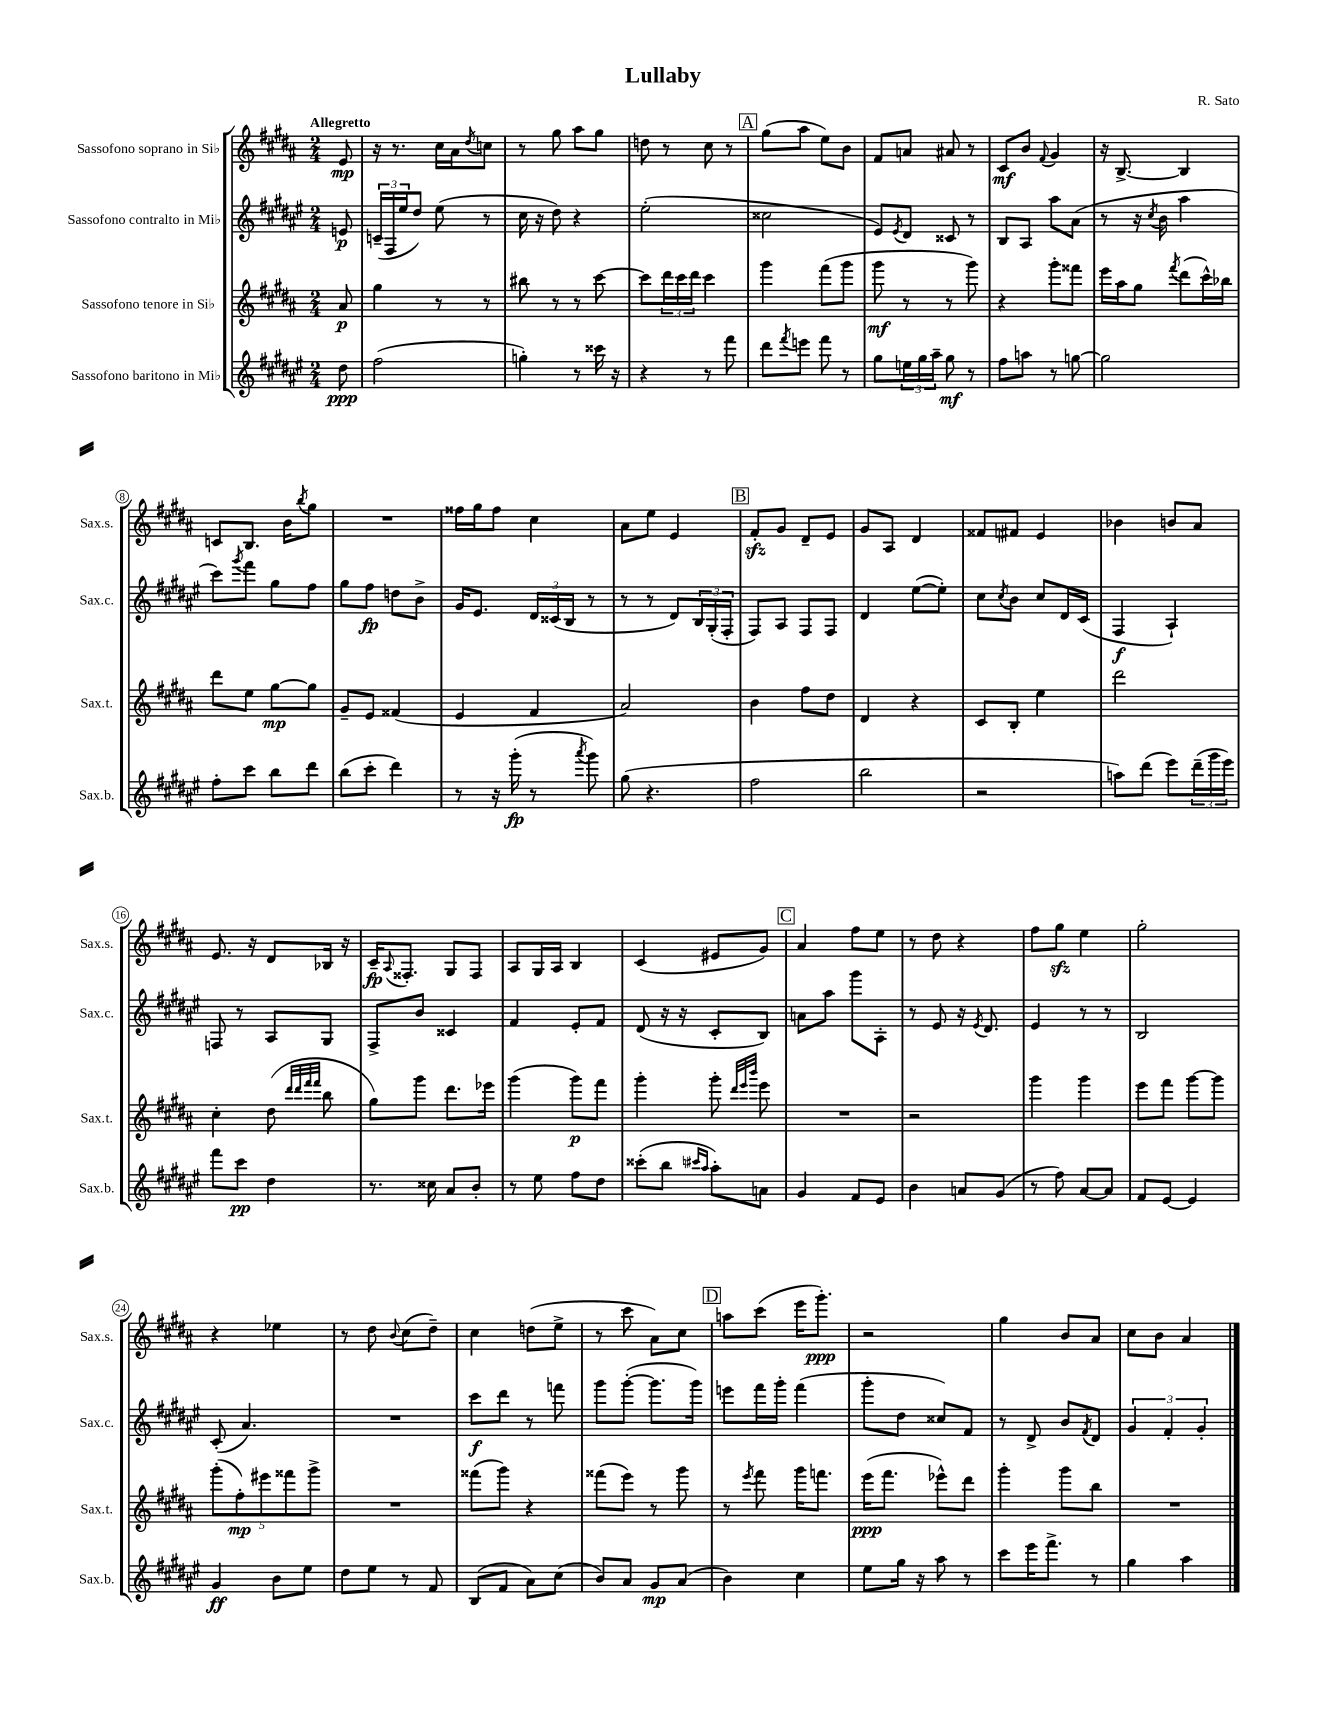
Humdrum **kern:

**kern	**kern	**kern	**kern
*staff4	*staff3	*staff2	*staff1
*clefG2	*clefG2	*clefG2	*clefG2
*k[f#c#g#d#a#e#]	*k[f#c#g#d#a#]	*k[f#c#g#d#a#e#]	*k[f#c#g#d#a#]
*M2/4	*M2/4	*M2/4	*M2/4
8dd#	8a#	8e	8e
=	=	=	=
(2ff#	4gg#	(24c~	16r
.	.	24F#	.
.	.	.	8.r
.	.	24ee#	.
.	.	8dd#)	.
.	8r	(8ee#	16cc#
.	.	.	16a#
.	.	.	8qdd#
.	8r	8r	8cc
=	=	=	=
4gg')	8bb#	16cc#	8r
.	.	16r	.
.	8r	8dd#)	8gg#
8r	8r	4r	8aa#
16ccc##	[8ccc#	.	8gg#
16r	.	.	.
=	=	=	=
4r	8ccc#]	(2ee#'	8dd
.	24ddd#	.	8r
.	24ccc#	.	.
.	24ddd#	.	.
8r	4ccc#	.	8cc#
8fff#	.	.	8r
=	=	=	=
8ddd#	4ggg#	2cc##	(8gg#
8qfff#	.	.	.
8eee	.	.	8aa#
8fff#	(8fff#	.	8ee)
8r	8ggg#	.	8b
=	=	=	=
8gg#	8ggg#	8e#)	8f#
.	.	8qe#	.
24ee	8r	8d#	8a
24gg#	.	.	.
24aa#~	.	.	.
8gg#	8r	8c##	8a#
8r	8ggg#)	8r	8r
=	=	=	=
8ff#	4r	8B	8c#
8aa	.	8A#	8b
.	.	.	8qqf#
8r	8ggg#'	8aa#	4g#
[8gg	8fff##	(8a#	.
=	=	=	=
2gg]	16eee	8r	16r
.	16aa#	.	[8.B^
.	8gg#	16r	.
.	.	8qcc#	.
.	.	16b	.
.	8qfff#	.	.
.	(8ddd#	4aa#	4B]
.	16ccc#^^)	.	.
.	16bb-	.	.
=	=	=	=
8ff#'	8ddd#	8ccc#)	8c
.	.	8qggg#	.
8ccc#	8ee	8fff#	8.B
8bb	[8gg#	8gg#	.
.	.	.	16b
.	.	.	8qbb
8ddd#	8gg#]	8ff#	8gg#
=	=	=	=
(8bb	8g#~	8gg#	2r
8ccc#'	8e	8ff#	.
4ddd#)	(4f##	8dd	.
.	.	8b^	.
=	=	=	=
8r	4e	16g#	16ff##
.	.	8.e#	16gg#
16r	.	.	8ff##
(16ggg#'	.	.	.
8r	4f#	24d#	4cc#
.	.	(24c##	.
.	.	24B	.
8qaaa#	.	.	.
8ggg#)	.	8r	.
=	=	=	=
(8gg#	2a#)	8r	8a#
4.r	.	8r	8ee
.	.	8d#)	4e
.	.	24B	.
.	.	(24G#'	.
.	.	24F#'	.
=	=	=	=
2ff#	4b	8F#)	8f#'
.	.	8A#	8g#
.	8ff#	8F#	8d#~
.	8dd#	8F#	8e
=	=	=	=
2bb	4d#	4d#	8g#
.	.	.	8A#
.	4r	([8ee#	4d#
.	.	8ee#'])	.
=	=	=	=
2r	8c#	8cc#	8f##
.	.	8qcc#	.
.	8B'	8b	8f#
.	4ee	8cc#	4e
.	.	16d#	.
.	.	(16c#	.
=	=	=	=
8aa)	2ddd#	4F#	4b-
(8ddd#	.	.	.
8eee#)	.	4A#`)	8b
(24ddd#~	.	.	8a#
24ggg#	.	.	.
24eee#)	.	.	.
=	=	=	=
8fff#	4cc#'	8F	8.e
8ccc#	.	8r	.
.	.	.	16r
4dd#	(8dd#	8A#	8d#
.	32qqddd#	.	.
.	32qqddd#	.	.
.	32qqfff#	.	.
.	32qqfff#	.	.
.	8bb	8G#	16B-
.	.	.	16r
=	=	=	=
8.r	8gg#)	8F#^	16c#~
.	.	.	8qqA#
.	.	.	8.F##'
.	8ggg#	8b	.
16cc##	.	.	.
8a#	8.ddd#	4c##	8G#
8b'	.	.	8F##
.	16eee-	.	.
=	=	=	=
8r	(4ggg#	4f#	8A#
8ee#	.	.	16G#
.	.	.	16A#
8ff#	8ggg#)	8e#'	4B
8dd#	8fff#	8f#	.
=	=	=	=
(8ccc##'	4ggg#'	(8d#	(4c#
8bb	.	16r	.
.	.	16r	.
16qqccc#	.	.	.
16qqaa#	.	.	.
8aa#')	8ggg#'	8c#'	8e#
.	32qqddd#	.	.
.	32qqeee	.	.
.	32qqbbb	.	.
8a	8eee	8B)	8g#)
=	=	=	=
4g#	2r	8a	4a#
.	.	8aa#	.
8f#	.	8ggg#	8ff#
8e#	.	8A#'	8ee
=	=	=	=
4b	2r	8r	8r
.	.	8e#	8dd#
8a	.	16r	4r
.	.	8qe#	.
.	.	8.d#	.
(8g#	.	.	.
=	=	=	=
8r	4ggg#	4e#	8ff#
8ff#)	.	.	8gg#
[8a#	4ggg#	8r	4ee
8a#]	.	8r	.
=	=	=	=
8f#	8eee	2B	2gg#'
[8e#	8fff#	.	.
4e#]	[8ggg#	.	.
.	8ggg#]	.	.
=	=	=	=
4g#	(10ggg#'	(8c#'	4r
.	10ff#')	.	.
.	.	4.a#)	.
.	10eee#	.	.
8b	.	.	4ee-
.	10fff##	.	.
8ee#	.	.	.
.	10ggg#^	.	.
=	=	=	=
8dd#	2r	2r	8r
8ee#	.	.	8dd#
.	.	.	8qqb
8r	.	.	(8cc#
8f#	.	.	8dd#~)
=	=	=	=
(8B	(8fff##	8ccc#	4cc#
8f#	8ggg#)	8ddd#	.
8a#)	4r	8r	(8dd
(8cc#	.	8fff	8ee^
=	=	=	=
8b)	(8fff##	8ggg#	8r
8a#	8eee)	([8ggg#'	8ccc#
8g#	8r	8.ggg#]	8a#)
(8a#	8ggg#	.	8cc#
.	.	16ggg#)	.
=	=	=	=
4b)	8r	8eee	8aa
.	8qeee	.	.
.	8fff#	16fff#	(8ccc#
.	.	16ggg#'	.
4cc#	16ggg#	(4fff#	16eee
.	8.fff	.	8.ggg#')
=	=	=	=
8ee#	(16eee	8ggg#'	2r
.	8.fff#	.	.
16gg#	.	8dd#	.
16r	.	.	.
8aa#	8eee-^^)	8cc##)	.
8r	8ddd#	8f#	.
=	=	=	=
8ccc#	4ggg#'	8r	4gg#
16eee#	.	8d#^	.
8.fff#^	.	.	.
.	8ggg#	8b	8b
.	.	8qf#	.
8r	8bb	8d#	8a#
=	=	=	=
4gg#	2r	6g#	8cc#
.	.	.	8b
.	.	6f#'	.
4aa#	.	.	4a#
.	.	6g#'	.
==	==	==	==
*-	*-	*-	*-
